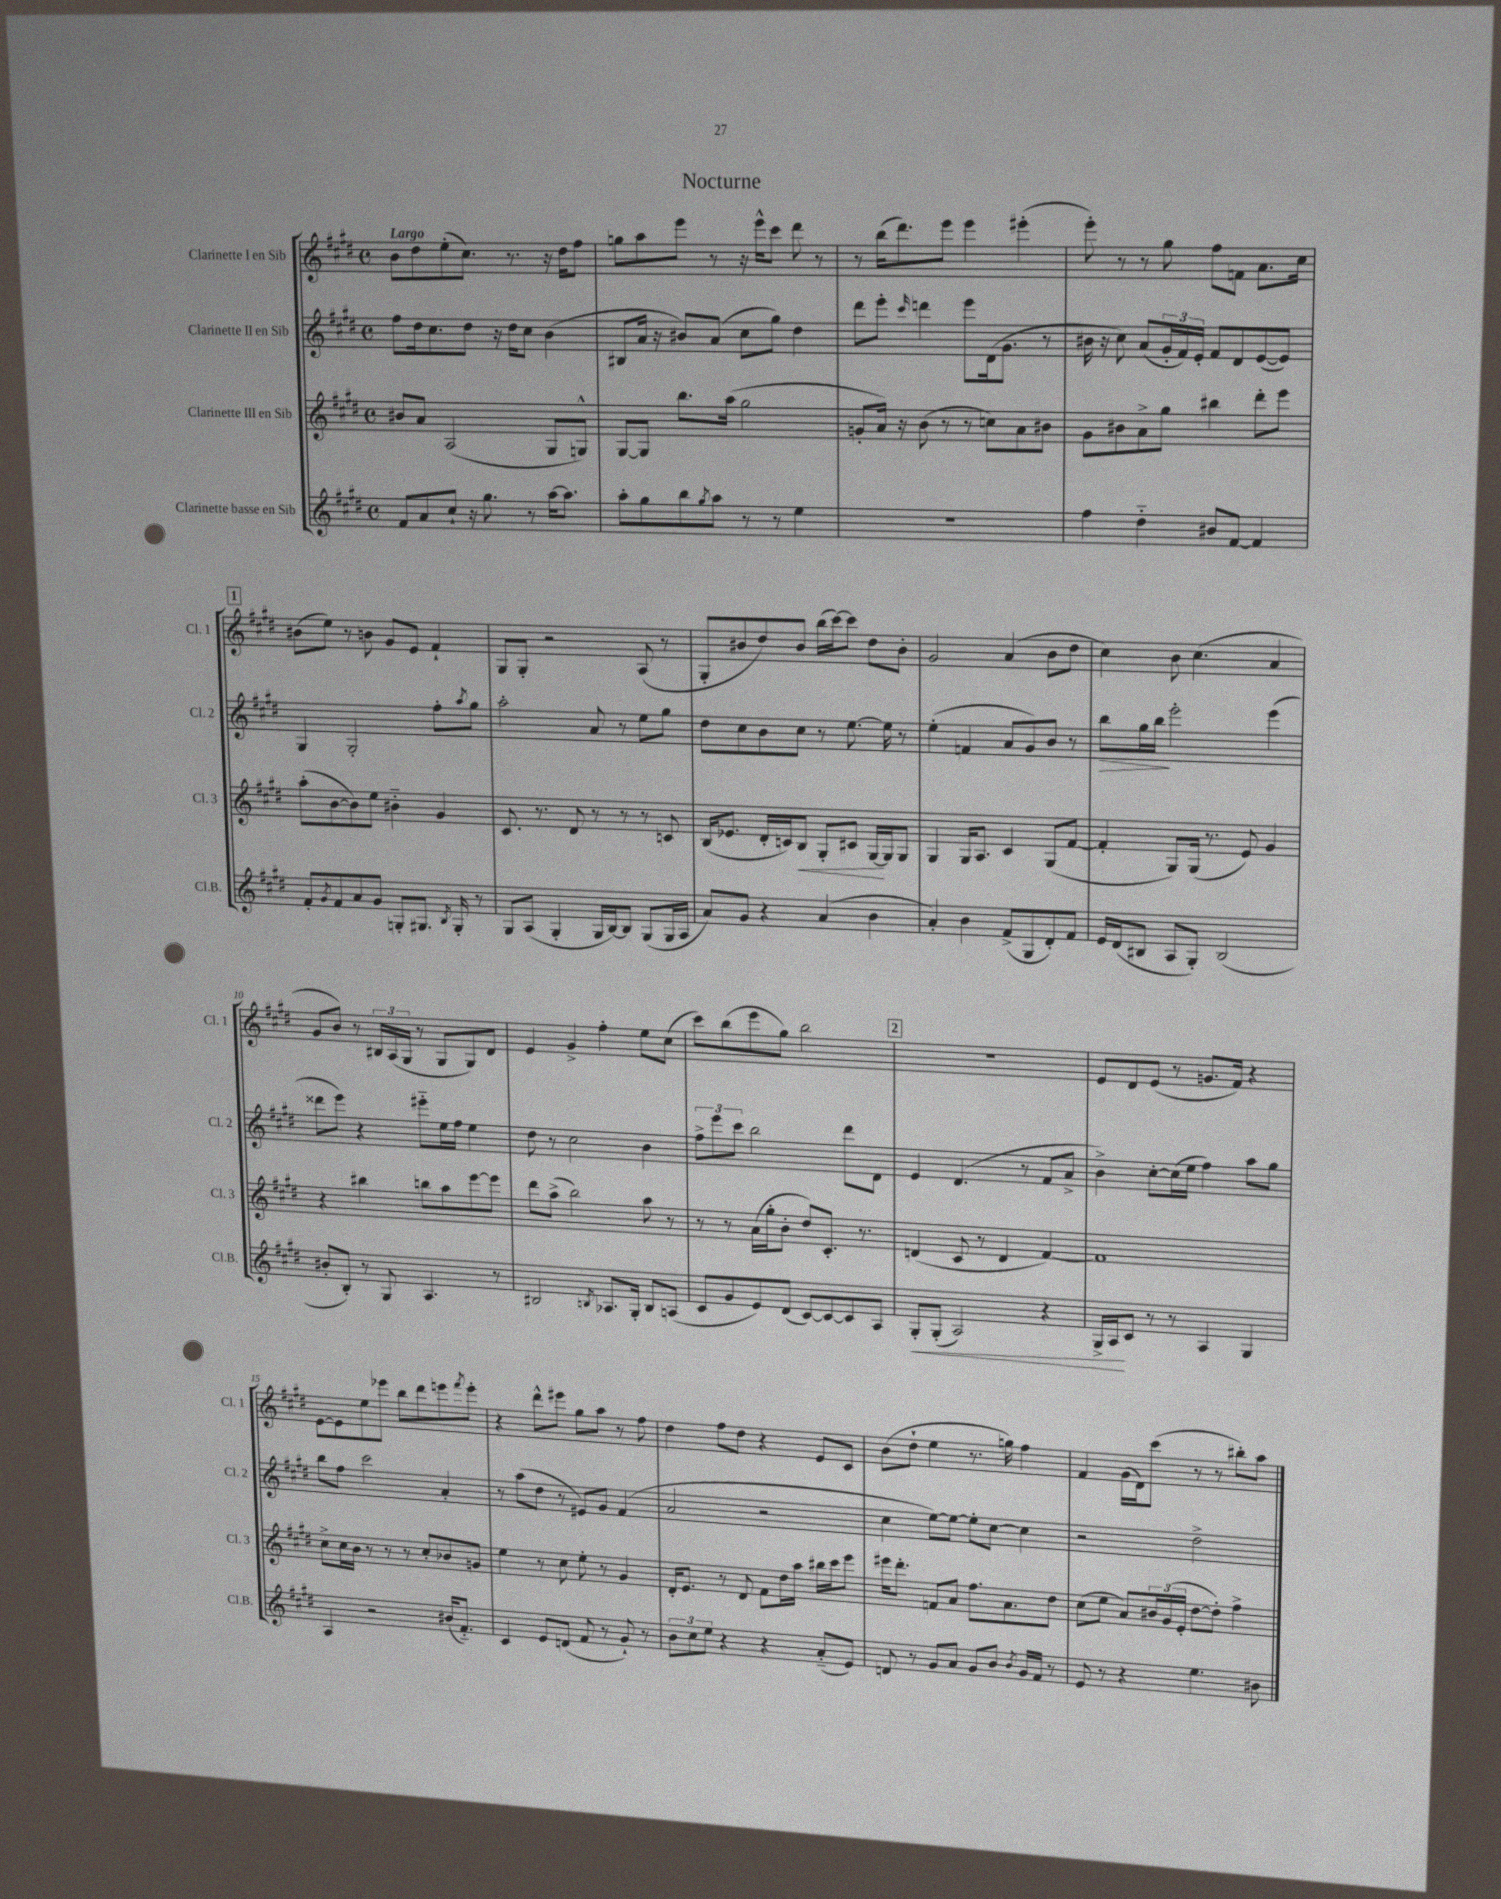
\header { title = "Nocturne" }
<<
\new StaffGroup <<
\new Staff = "s0" \with { instrumentName = "Clarinette I en Sib" shortInstrumentName = "Cl. 1" } {
    \clef treble \key e \major \defaultTimeSignature \time 4/4 \tempo "Largo"
    b'8 dis''8 e''8-.( cis''8.) r8. r16 dis''16 fis''8 |
    g''8 a''8 e'''8 r8 r16 e'''16-^ cis'''8 dis'''8 r8 |
    r8 b''16( dis'''8.) e'''8 e'''4 eis'''4-.( |
    e'''8-.) r8 r8 gis''8 fis''8 f'8 a'8. cis''16 |
    \mark \markup { \box "1" } bis'8( e''8) r8 b'8 gis'8 e'8 fis'4-! |
    gis8 gis8-. r2 a8( r8 |
    gis8-. bis'8 dis''8) bis'8 b''16( cis'''16~) cis'''8 dis''8 bis'8-. |
    gis'2 a'4( b'8 dis''8 |
    cis''4) b'8 cis''4.( a'4 |
    gis'8 b'8) r8 \tuplet 3/2 { bis16 a16( gis16 } r8 gis8 gis8) dis'8 |
    e'4 gis'4-> fis''4-. e''8 cis''8( |
    cis'''8) b''8( e'''8 gis''8) b''2 |
    \mark \markup { \box "2" } r1 |
    e'8 dis'8 e'8( r8 g'8. fis'16) r4 |
    e'8~ e'8 e''8 ees'''8 b''8 dis'''8 e'''8 \acciaccatura { fis'''8 } e'''8-. |
    r4 dis'''8-^ eis'''8 gis''8 a''8 r8 fis''8 |
    dis''4 fis''8 dis''8 r4 e'8 cis'8 |
    b'8( dis''8-! e''4 r8. g''16) fis''4 |
    fis'4 gis'16( dis'16) cis'''8( r8 r8 bis''8-.) a''8 \bar "|." |
}
\new Staff = "s1" \with { instrumentName = "Clarinette II en Sib" shortInstrumentName = "Cl. 2" } {
    \clef treble \key e \major \defaultTimeSignature \time 4/4
    fis''8 dis''16 cis''8. dis''8 r16 dis''16 cis''8 b'4( |
    bis8 a'16 r16 bis'8) a'8( cis''8 gis''8) dis''4 |
    dis'''8 e'''8-. \grace { cis'''16 } d'''4 e'''8 dis'16( gis'8. r8 |
    bis'16 r16 cis''8) a'8( \tuplet 3/2 { gis'16-. fis'16) e'16-. } fis'8 dis'8 e'8~( e'8) |
    \mark \markup { \box "1" } gis4 gis2-. fis''8-. \acciaccatura { a''8 } gis''8 |
    a''2-. a'8 r8 e''8 gis''8 |
    dis''8 cis''8 b'8 cis''8 r8 e''8.~ e''16 r8 |
    e''4-.( f'4 a'8 gis'8) b'8 r8 |
    b''8\> gis''16 b''16\! e'''2-. e'''4( |
    disis'''8 e'''8) r4 eis'''8-_ e''16 fis''16 e''4 |
    dis''8 r8 cis''2 b'4 |
    \tuplet 3/2 { fis''8-> e'''8 cis'''8 } b''2 dis'''8 dis'8 |
    \mark \markup { \box "2" } e'4 dis'4.( r8 fis'8 a'8-> |
    b'4->) cis''8~-. cis''16( e''16 fis''4) a''8 gis''8 |
    b''8 fis''8 cis'''2 a'4-. |
    r8 a''8( dis''8 r8 eis'8) gis'8 fis'4( |
    a'2 r2 |
    cis''4 e''8~) e''8~ e''8-. cis''8~ cis''4 |
    r2 dis''2-> \bar "|." |
}
\new Staff = "s2" \with { instrumentName = "Clarinette III en Sib" shortInstrumentName = "Cl. 3" } {
    \clef treble \key e \major \defaultTimeSignature \time 4/4
    bis'8 a'8 a2( gis8 g8-^) |
    gis8~ gis8 b''8. a''16( gis''2 |
    g'8-. a'16) r16 b'8( r8 r8 c''8) a'8 bis'8 |
    gis'8 bis'8 a'8-> gis''8 bis''4 dis'''8-. e'''8 |
    \mark \markup { \box "1" } a''8-.( b'8~ b'8) e''8 bis'4-_ gis'4 |
    cis'8. r8. dis'8 r8 r8 r8 c'8 |
    b16( ees'8. dis'16-. c'16) b8\< gis8-. cis'8 gis16~\! gis16 gis8 |
    gis4 gis16 a8. cis'4 gis8( fis'8~ |
    fis'4-. gis8) gis16( r8. e'8) gis'4 |
    r4 bis''4 b''8 a''8 e'''8~ e'''8 |
    dis'''8 a''8->( b''2) a''8 r8 |
    r8 r8 a'16( gis''16-. b'8-. dis''8) cis'8.-. r8. |
    \mark \markup { \box "2" } d'4( cis'8 r8 d'4 fis'4~) |
    fis'1 |
    cis''8-> cis''16 b'16 r8 r8 r8 cis''8-. bes'8 g'8 |
    e''4 r8 cis''8 e''8-. r8 gis'4 |
    dis'16-. e'8. r8 dis'8 fis'8 dis''16 a''16 bis''16 cis'''16 e'''8 |
    eis'''16 dis'''8.-. f'8 a'8 fis''8. a'8. dis''8 |
    cis''8( e''8 a'8) \tuplet 3/2 { bis'16 gis'16( e'16-. } dis''8~ dis''8-.) fis''4-> \bar "|." |
}
\new Staff = "s3" \with { instrumentName = "Clarinette basse en Sib" shortInstrumentName = "Cl.B." } {
    \clef treble \key e \major \defaultTimeSignature \time 4/4
    fis'8 a'8 cis''8-! r16 gis''8. r8 a''16~ a''8. |
    a''8-. gis''8 b''8 \acciaccatura { gis''8 } a''8 r8 r8 e''4 |
    R1 |
    fis''4 dis''4-_ bis'8 fis'8~ fis'4 |
    \mark \markup { \box "1" } fis'8-. \acciaccatura { gis'8 } fis'8 a'8 gis'8 g8-. gis8. \acciaccatura { b8 } gis16-. r8 |
    gis8 a8( gis4-. gis16 b16~) b8 gis8( gis16 a16 |
    a'8) gis'8 r4 a'4( b'4 |
    a'4-.) b'4 fis'8->( gis8 dis'8-.) fis'8 |
    e'16 dis'16( bis8 a8 gis8-.) bis2( |
    bis'8-. b8-.) r8 gis8 a4. r8 |
    bis2 \acciaccatura { b8 } aes8. gis16-. b8 a8( |
    cis'8 gis'8 e'8) dis'8( cis'8~) cis'8~ cis'8 a8 |
    \mark \markup { \box "2" } gis8-.\< gis8-.( a2) r4 |
    gis16-> a16\! cis'8 r8 r8 a4 gis4 |
    a4 r2 bis'16( fis'8.-_) |
    cis'4 e'8 d'8( fis'8 r8 gis'8-!) r8 |
    \tuplet 3/2 { b'8 cis''8 e''8 } r4 r4 a'8-_( e'8) |
    d'8 r8 gis'8 a'8 gis'8 b'8 \acciaccatura { b'8 } gis'16 fis'16 r8 |
    e'8 r8 r4 e''4. bis'8 \bar "|." |
}
>>
>>
